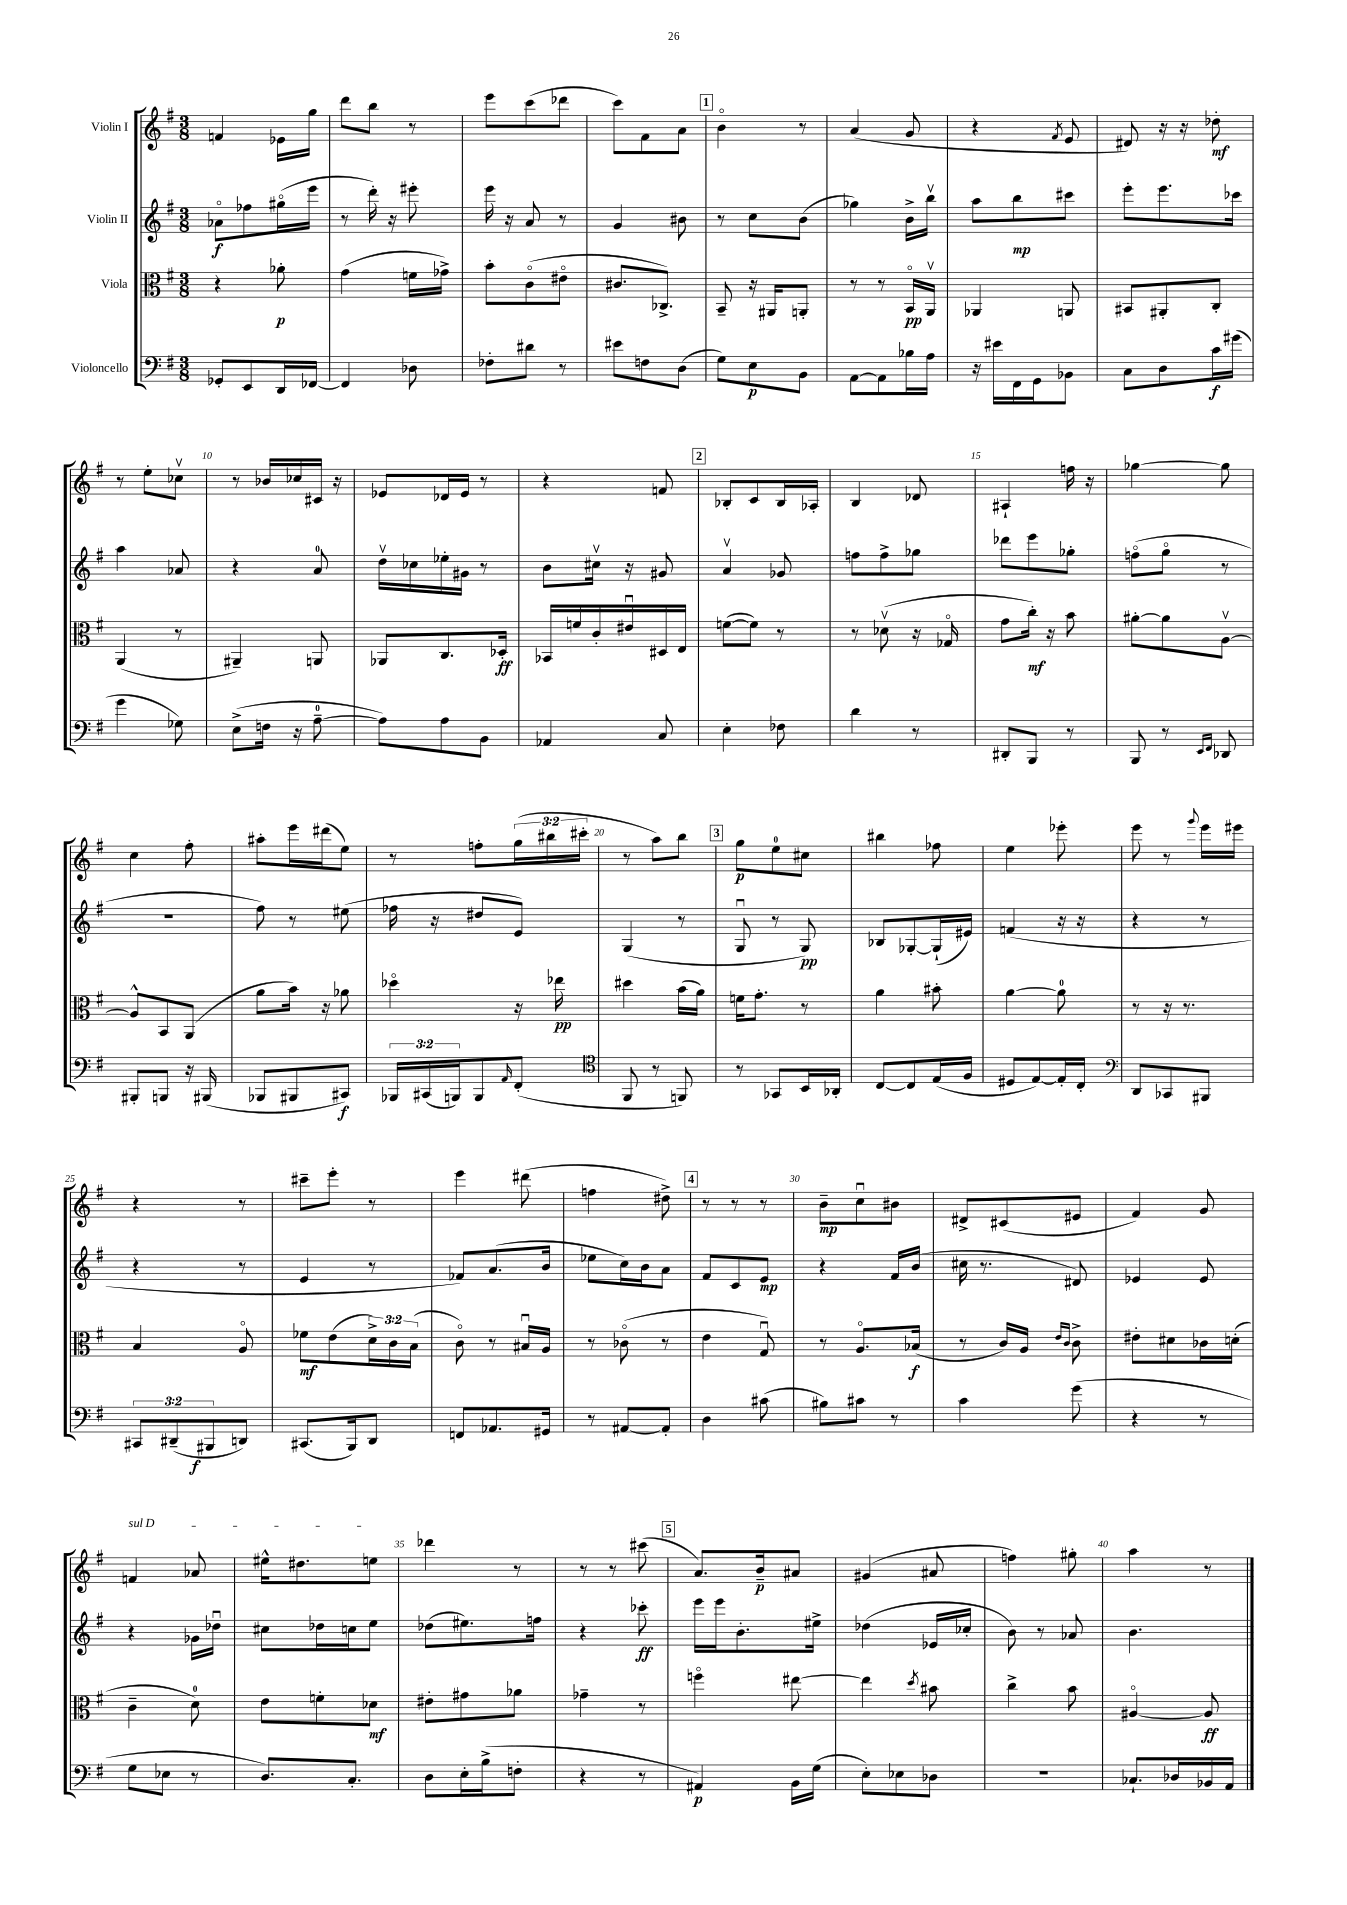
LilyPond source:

<<
\new StaffGroup <<
\new Staff = "s0" \with { instrumentName = "Violin I" } {
    \clef treble \key g \major \numericTimeSignature \time 3/8 \override Staff.TupletNumber.text = #tuplet-number::calc-fraction-text
    f'4 ees'16 g''16 |
    d'''8 b''8 r8 |
    e'''8 c'''8( des'''8 |
    c'''8) fis'8 a'8 |
    \mark \markup { \box "1" } b'4\flageolet r8 |
    a'4( g'8 |
    r4 \acciaccatura { fis'8 } e'8 |
    dis'8) r16 r16 des''8-.\mf |
    r8 e''8-. ces''8\upbow |
    r8 bes'16 ces''16 cis'16 r16 |
    ees'8 des'16 ees'16 r8 |
    r4 f'8 |
    \mark \markup { \box "2" } bes8-. c'8 bes16 aes16-. |
    b4 des'8 |
    ais4-! f''16 r16 |
    ges''4~ ges''8 |
    c''4 fis''8-. |
    ais''8-. e'''16 dis'''16( e''8) |
    r8 f''8-. \tuplet 3/2 { g''16( bis''16 cis'''16-. } |
    r8 a''8) b''8 |
    \mark \markup { \box "3" } g''8\p e''8-0 cis''8 |
    bis''4 fes''8 |
    e''4 ees'''8-. |
    e'''8 r8 \appoggiatura { g'''8 } e'''16 eis'''16 |
    r4 r8 |
    cis'''8-- e'''8-. r8 |
    e'''4 dis'''8( |
    f''4 dis''8->) |
    \mark \markup { \box "4" } r8 r8 r8 |
    b'8--\mp c''8\downbow bis'8 |
    dis'8-> cis'8( eis'8 |
    fis'4) g'8 |
    \once \override TextSpanner.bound-details.left.text = \markup { \italic "sul D" } f'4\startTextSpan aes'8 |
    eis''16-^ dis''8. e''8\stopTextSpan |
    des'''4 r8 |
    r8 r8 cis'''8( |
    \mark \markup { \box "5" } a'8.) b'16--\p ais'8 |
    gis'4( ais'8 |
    f''4) gis''8-. |
    a''4 r8 \bar "|." |
}
\new Staff = "s1" \with { instrumentName = "Violin II" } {
    \clef treble \key g \major \numericTimeSignature \time 3/8
    aes'8\flageolet\f fes''8 gis''16\flageolet( e'''16 |
    r8 d'''16-.) r16 eis'''8-. |
    e'''16 r16 a'8 r8 |
    g'4 bis'8 |
    \mark \markup { \box "1" } r8 c''8 b'8( |
    ges''4) b'16-> b''16\upbow |
    a''8 b''8\mp cis'''8 |
    e'''8-. e'''8. ces'''16 |
    a''4 aes'8 |
    r4 a'8-0 |
    d''16\upbow ces''16 ees''16-. gis'16 r8 |
    b'8 cis''16\upbow r16 gis'8 |
    \mark \markup { \box "2" } a'4\upbow ges'8 |
    f''8 f''8-> ges''8 |
    des'''8 e'''8 ges''8-. |
    f''8\flageolet( g''8\flageolet r8 |
    R4. |
    fis''8) r8 eis''8( |
    fes''16 r16 dis''8 e'8) |
    g4( r8 |
    \mark \markup { \box "3" } g8\downbow r8 g8\pp) |
    bes8 ges8~-. ges16-!( eis'16) |
    f'4( r16 r16 |
    r4 r8 |
    r4 r8 |
    e'4 r8 |
    fes'8) a'8.( b'16 |
    ees''8 c''16) b'16 a'8 |
    \mark \markup { \box "4" } fis'8 c'8 e'8\mp |
    r4 fis'16 b'16( |
    cis''16 r8. dis'8) |
    ees'4 ees'8 |
    r4 ges'16 des''16\downbow |
    cis''8 des''16 c''16 e''8 |
    des''8( eis''8.) f''16 |
    r4 ces'''8-.\ff |
    \mark \markup { \box "5" } e'''16 e'''16 b'8.-. eis''16-> |
    des''4( ees'16 ces''16-. |
    b'8) r8 aes'8 |
    b'4. \bar "|." |
}
\new Staff = "s2" \with { instrumentName = "Viola" } {
    \clef alto \key g \major \numericTimeSignature \time 3/8 \override Staff.TupletNumber.text = #tuplet-number::calc-fraction-text
    r4 aes'8-.\p |
    g'4( f'16 ges'16->) |
    b'8-. c'8\flageolet( eis'8\flageolet |
    cis'8. ces8.->) |
    \mark \markup { \box "1" } b,8-- r16 ais,16 a,8-. |
    r8 r8 b,16\flageolet\pp a,16\upbow |
    aes,4 a,8 |
    bis,8 ais,8-. c8-. |
    a,4( r8 |
    ais,4--) a,8 |
    aes,8 c8. des16-.\ff |
    bes,16 f'16 c'16-. eis'16\downbow dis16 e16 |
    \mark \markup { \box "2" } f'8~( f'8) r8 |
    r8 des'8\upbow( r16 ges16\flageolet |
    g'8 c''16-.\mf) r16 b'8 |
    ais'8~-. ais'8 a8~\upbow |
    a8-^ b,8 a,8( |
    a'8 b'16) r16 aes'8 |
    des''4\flageolet r16 ees''16\pp |
    dis''4 b'16( a'16) |
    \mark \markup { \box "3" } f'16 g'8.-. r8 |
    a'4 bis'8-. |
    a'4~ a'8-0 |
    r8 r16 r8. |
    b4 a8\flageolet |
    fes'8\mf e'8( \tuplet 3/2 { d'16->) c'16 b16( } |
    c'8\flageolet) r8 bis16\downbow a16 |
    r8 ces'8\flageolet( r8 |
    \mark \markup { \box "4" } e'4 g8\downbow) |
    r8 a8.\flageolet bes16\f( |
    r8 c'16) a16 \grace { e'16 c'16 } c'8-> |
    eis'8-. dis'8 ces'16 d'16-.( |
    c'4-- d'8-0) |
    e'8 f'8-. des'8\mf |
    eis'8-. gis'8 aes'8 |
    ges'4-- r8 |
    \mark \markup { \box "5" } f''4\flageolet eis''8~ |
    eis''4 \acciaccatura { d''8 } bis'8 |
    c''4-> b'8 |
    ais4~\flageolet ais8\ff \bar "|." |
}
\new Staff = "s3" \with { instrumentName = "Violoncello" } {
    \clef bass \key g \major \numericTimeSignature \time 3/8 \override Staff.TupletNumber.text = #tuplet-number::calc-fraction-text
    ges,8-. e,8 d,16 fes,16~ |
    fes,4 des8 |
    fes8-. dis'8 r8 |
    eis'8 f8 d8( |
    \mark \markup { \box "1" } g8) e8\p b,8 |
    a,8~ a,8 bes16 a16 |
    r16 eis'16 fis,16 g,16 bes,8 |
    c8 d8 c'16\f gis'16( |
    g'4 ges8) |
    e8->( f16 r16 a8-0~-- |
    a8) a8 b,8 |
    aes,4 c8 |
    \mark \markup { \box "2" } e4-. fes8 |
    d'4 r8 |
    dis,8-. b,,8 r8 |
    b,,8 r8 \grace { e,16 fis,16 } des,8 |
    bis,,8-. b,,8 r16 bis,,16( |
    bes,,8 bis,,8 cis,8\f) |
    \tuplet 3/2 { bes,,16 cis,16( b,,16) } b,,8 \grace { a,16 } fis,8-.( |
    \clef tenor fis,8 r8 f,8) |
    \mark \markup { \box "3" } r8 ges,8 b,16 aes,16-. |
    c8~ c8 e16( fis16 |
    dis8 e8~) e16-. c16-. |
    \clef bass d,8 ces,8 bis,,8 |
    \tuplet 3/2 { cis,8 dis,8--( bis,,8\f } d,8) |
    cis,8.( b,,16) d,8 |
    f,8 aes,8. gis,16 |
    r8 ais,8~ ais,8-. |
    \mark \markup { \box "4" } d4 cis'8( |
    bis8) cis'8 r8 |
    c'4 g'8( |
    r4 r8 |
    g8 ees8 r8 |
    d8.) c8.-. |
    d8 e16-. b16->( f8-. |
    r4 r8 |
    \mark \markup { \box "5" } ais,4\p) b,16 g16( |
    e8-.) ees8 des8 |
    R4. |
    ces8.-! des16 bes,16 a,16 \bar "|." |
}
>>
>>
\layout { \context { \Score \override BarNumber.break-visibility = ##(#f #t #t) barNumberVisibility = #(every-nth-bar-number-visible 5) } }
